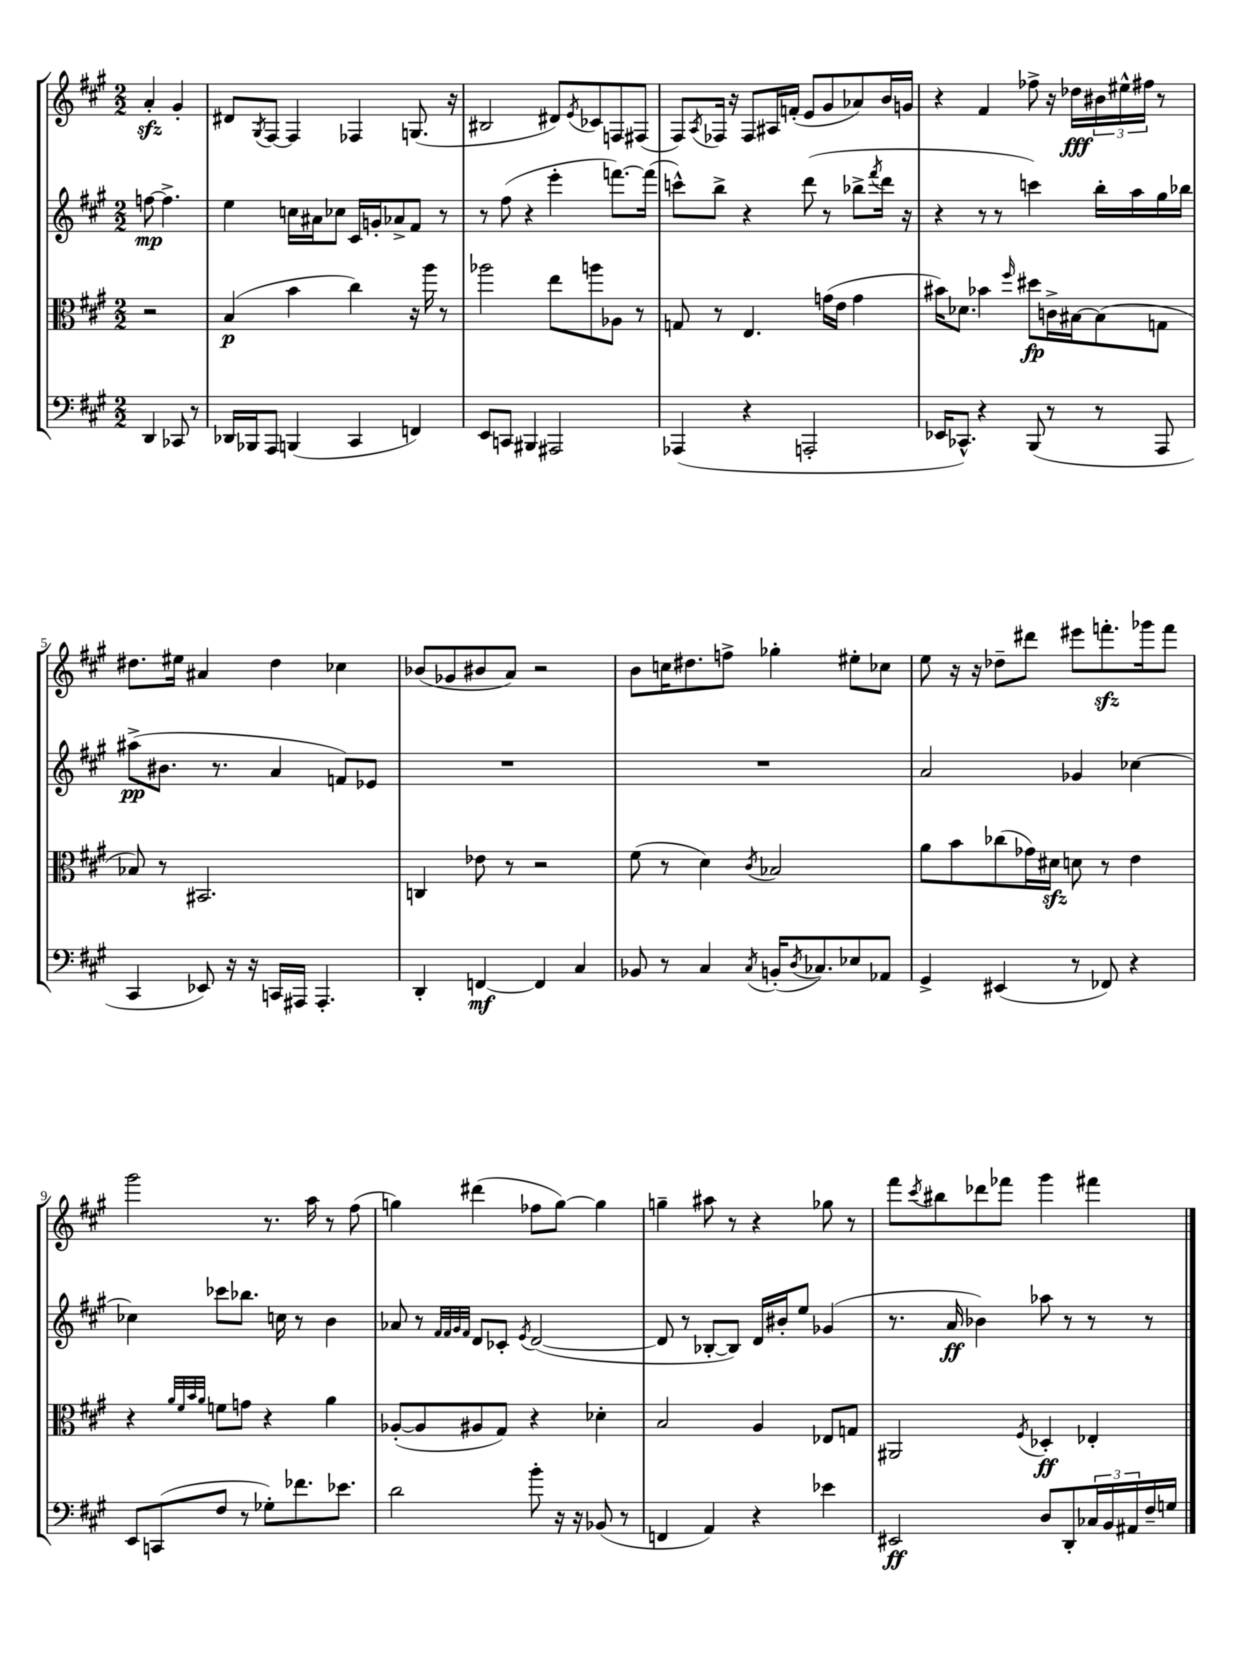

**kern	**kern	**kern	**kern
*staff4	*staff3	*staff2	*staff1
*clefF4	*clefC3	*clefG2	*clefG2
*k[f#c#g#]	*k[f#c#g#]	*k[f#c#g#]	*k[f#c#g#]
*M2/2	*M2/2	*M2/2	*M2/2
4DD/	2r	[8ff\	4a'/
.	.	4.ff^\]	.
8CC-/	.	.	4g#'/
8r	.	.	.
=	=	=	=
16DD-/LL	(4B/	4ee\	8d#/L
16BBB-/J	.	.	.
.	.	.	8qG#/
8AAA/J	.	.	[8F#/J
(4BBB/	4b\	16cc\LL	4F#/]
.	.	16a#\J	.
.	.	8cc-\J	.
4CC#/	4cc#\)	16c#/LL	4F-/
.	.	16g'/J	.
.	.	8a-^/	.
4FF/)	16r	8f#/J	(8.G/
.	16aa\	.	.
.	8r	8r	.
.	.	.	16r
=	=	=	=
8EE/L	2aa-\	8r	2B#/
8CC/J	.	(8ff#\	.
4BBB#/	.	4r	.
2AAA#/	8ee\L	4eee'\	8d#/L)
.	.	.	8qe/
.	8aa\	.	8c-/
.	8A-\J	[8.fff\L)	8F/
.	8r	.	(8F#/J
.	.	(16fff\]Jk	.
=	=	=	=
(4AAA-/	8G/	8ccc^^\L)	8F#/L)
.	.	.	8qA/
.	8r	8bb^\J	16F-/Jk
.	.	.	16r
4r	4.E/	4r	8F-/L
.	.	.	16A#/L
.	.	.	(16f'/JJ
2AAA'/	.	(8ddd\	8e/L
.	(16g\LL	8r	8g#/
.	16e\JJ	.	.
.	4g\	8bb-^\L	8a-/)
.	.	8qfff#/	.
.	.	16ddd\Jk	16b/L
.	.	16r	16g/JJ
=	=	=	=
16EE-/LK	16b#\LK)	4r	4r
8.CC-^^/J)	8.d-\J	.	.
4r	4b-\	8r	4f#/
.	.	8r	.
.	16qqff#/	.	.
(8BBB/	8dd#\L	4ccc\)	8ff-^\
8r	16c^\L	.	16r
.	[16B#\J	.	16dd-\LL
8r	(8B#\]	16bb'\LL	24b#\
.	.	.	24ee#^^\
.	.	16aa\	.
.	.	.	24ff#\JJ
8AAA/	8G\J	16gg#\	8r
.	.	16bb-\JJ	.
=	=	=	=
4CC#/	8B-/)	(8aa#^\L	8.dd#\L
.	8r	8.b#\J	.
.	.	.	16ee#\Jk
8EE-/)	2.BB#/	.	4a#/
.	.	8.r	.
16r	.	.	.
16r	.	.	.
16CC/LL	.	4a/	4dd#\
16AAA#/JJ	.	.	.
4.AAA#'/	.	.	.
.	.	8f/L)	4cc-\
.	.	8e-/J	.
=	=	=	=
4DD'/	4C/	1r	(8b-/L
.	.	.	8g-/
[4FF/	8e-\	.	8b#/
.	8r	.	8a/J)
4FF/]	2r	.	2r
4C#/	.	.	.
=	=	=	=
8BB-/	(8f#\	1r	8b\L
8r	8r	.	16cc\K
.	.	.	8.dd#\
4C#/	4d\)	.	.
.	.	.	8ff^\J
8qC#/	8qc#/	.	.
(16BB'/LK	2B-/	.	4gg-'\
8qD/	.	.	.
8.C-/)	.	.	.
8E-/	.	.	8ee#'\L
8AA-/J	.	.	8cc-\J
=	=	=	=
4GG#^/	8a\L	2a/	8ee\
.	8b\	.	16r
.	.	.	16r
(4EE#/	(8cc-\	.	8dd-~\L
.	16g-\L)	.	8ddd#\J
.	16d#\JJ	.	.
8r	8d\	4g-/	8eee#\L
8FF-/)	8r	.	8.fff'\
4r	4e\	[4cc-\	.
.	.	.	16ggg-\k
.	.	.	8fff\J
=	=	=	=
8EE/L	4r	4cc-\]	2ggg#\
(8CC/	.	.	.
.	32qqa/LLL	.	.
.	32qqf#/	.	.
.	32qqb/	.	.
.	32qqa/JJJ	.	.
8F#/J	8f\L	8ccc-\L	.
8r	8g\J	8.bb-\J	.
8G-'\L)	4r	.	8.r
.	.	16cc\	.
8.f-\	.	8r	.
.	.	.	16aa\
.	4a\	4b\	8r
8.e-\J	.	.	.
.	.	.	(8ff#\
=	=	=	=
2d\	([8A-'/L	8a-/	4gg\)
.	8A-/]	8r	.
.	.	32qqf#/LLL	.
.	.	32qqf#/	.
.	.	32qqg#/	.
.	.	32qqf#/JJJ	.
.	8A#/	8d/L	(4ddd#\
.	8G#/J)	8c-'/J	.
.	.	8qe/	.
8b'\	4r	([2d/	8ff-\L
16r	.	.	[8gg\J)
16r	.	.	.
(8BB-/	4d-'\	.	4gg\]
8r	.	.	.
=	=	=	=
4FF/	2B/	8d/]	4gg~\
.	.	8r	.
4AA/)	.	[8B-'/L	8aa#\
.	.	8B-/]J)	8r
4r	4A/	16d/LL	4r
.	.	16b#'/J	.
.	.	8ee/J	.
4e-\	8E-/L	(4g-/	8gg-\
.	8G/J	.	8r
=	=	=	=
2EE#/	2AA#/	8.r	8fff#\L
.	.	.	8qccc#/
.	.	.	8bb#\
.	.	16a/	.
.	.	4b-\)	8ddd-\
.	.	.	8fff-\J
.	8qF#/	.	.
8D/L	4D-'/	8aa-\	4ggg#\
8DD'/	.	8r	.
24C-/L	4E-'/	8r	4fff#\
24BB/	.	.	.
24AA#/	.	.	.
16F#~/	.	8r	.
16G/JJ	.	.	.
==	==	==	==
*-	*-	*-	*-
